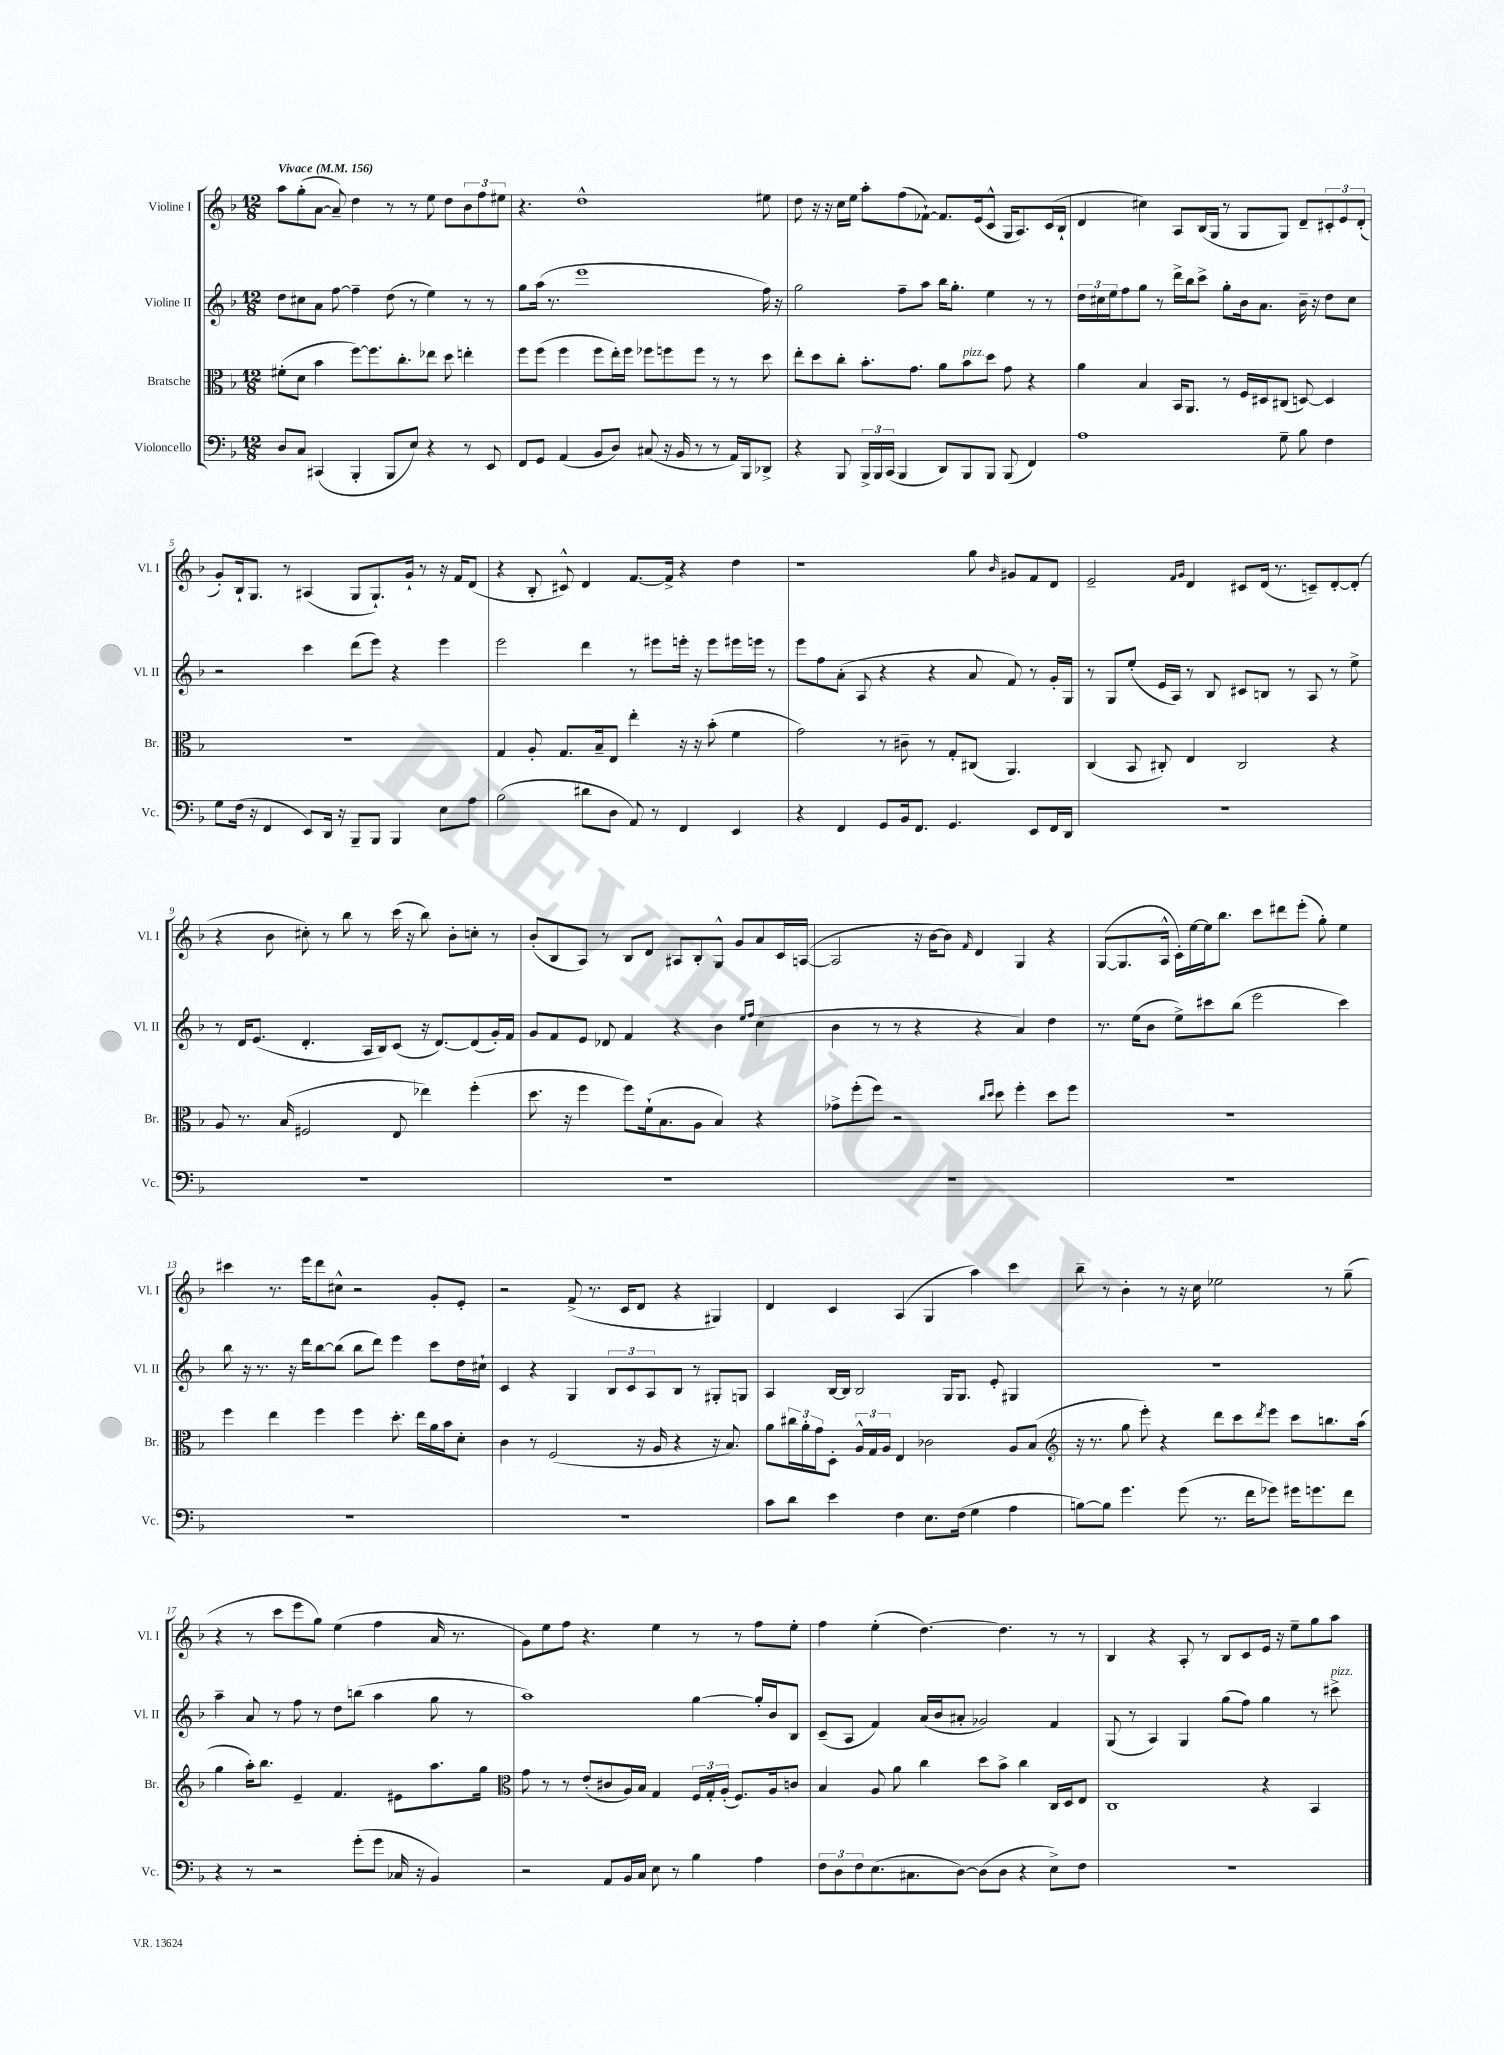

**kern	**kern	**kern	**kern
*part4	*part3	*part2	*part1
*staff4	*staff3	*staff2	*staff1
*I"Violoncello	*I"Bratsche	*I"Violine II	*I"Violine I
*I'Vc.	*I'Br.	*I'Vl. II	*I'Vl. I
*clefF4	*clefC3	*clefG2	*clefG2
*k[b-]	*k[b-]	*k[b-]	*k[b-]
*M12/8	*M12/8	*M12/8	*M12/8
*MM156	*MM156	*MM156	*MM156
=1	=1	=1	=1
!	!	!	!LO:TX:a:B:t=Vivace
8D/L	(8f#X'\L	8dd\L	8aa\L
8C/J	8d\J	8cc#X\	(8gg'\
(4CC#X/	4b-\	8a\J	[8a\J
.	.	[8ff\	8a~/])
4BBB-'/	[8ff\L)	4ff~\]	4dd\
.	8.ff\]	.	.
8BBB-/L	.	(8dd\	8r
.	8.cc'\	.	.
8E/J)	.	8r	8r
4r	8ee-X\J	4ee\)	8ee\
.	8dd\	.	8dd\L
8r	4een'\	8r	12b-\
.	.	.	12ff\
8EE/	.	8r	.
.	.	.	12ee#X\J
=2	=2	=2	=2
8FF/L	8ff\L	8gg\L	4.r
8GG/J	(8ff\J	(16aa\Jk	.
.	.	8.r	.
(4AA/	4ff\	.	.
.	.	1eee	1dd^^
8BB-/L	8ff\L	.	.
8D/J)	16ee'\L)	.	.
.	16ff\JJ	.	.
(8C#X/	8ff-X\L	.	.
16r	8ffn\	.	.
16BB-/	.	.	.
8r	8ff\J	.	.
8r	8r	.	.
16AA/LL)	8r	.	.
16BBB-/J	.	.	.
8DD-X^/J	8dd\	16ff\)	8ee#X\
.	.	16r	.
=3	=3	=3	=3
4r	8ee'\L	2gg\	8dd\
.	8dd\	.	16r
.	.	.	16r
8BBB-/	8cc'\J	.	16cc\LL
.	.	.	16ee\JJ
24BBB-^/LL	8.b-'\L	.	8aa'\L
24BBB-/	.	.	.
(24CC/JJ	.	.	.
4BBB-/	.	8ff~\L	(8ff\
.	8.g\J	.	.
.	.	8aa\J	[8f-X`\J)
8DD/L)	8a\L	16bb-\KL	8.f-/L]
.	.	8.gg'\J	.
!	!LO:TX:a:i:t=pizz.	!	!
8BBB-/	8b-\	.	.
.	.	.	(16e/k
8BBB-/J	8dd\J	4ee\	8c^^/J
(8BBB-/	8g\	.	16G/KL
.	.	.	8.A/)
4FF/)	4r	8r	.
.	.	8r	(16c/L
.	.	.	16B-`/JJ
=4	=4	=4	=4
1A	4a\	24dd\LL	4d/
.	.	24cc#X\	.
.	.	24ee\J	.
.	.	8ff\	.
.	4B-/	8gg\J	4cc#X\)
.	.	8r	.
.	16BB-/KL	16ddd^\LL	8A/L
.	8.AA/J	16bb-\J	.
.	.	8ccc^\J	(16B-/L
.	.	.	16G/JJ
.	8r	8gg'\L	8r
.	16F/LL	16b-\k	8G/L
.	16D#X/J	8.a\J	.
8G~\	(8C#X/J	.	8G/J)
8B-\	[8Dn/)	16b-~\	8d~/L
.	.	16r	.
4F\	4D/]	8dd\L	12c#X'/
.	.	.	12e/
.	.	8cc#\J	.
.	.	.	(12d'/J
!!LO:LB:g=z
=5	=5	=5	=5
8G\L	1.r	2r	8g'/L)
(16F\Jk	.	.	16B-`/k
16r	.	.	8.G/J
4FF/	.	.	.
.	.	.	8r
8EE/L)	.	4ccc\	(4A#X/
16DD/Jk	.	.	.
16r	.	.	.
8BBB-~/L	.	(8ddd\L	8G/L
8BBB-/J	.	8eee\J)	8.G`/)
4BBB-/	.	4r	.
.	.	.	16g`/Jk
.	.	.	8r
8E\L	.	4eee\	16r
.	.	.	16f/KL
8A\J	.	.	(8d/J
=6	=6	=6	=6
(2B-\	4G/	2eee\	4r
.	8A'/	.	8B-'/
.	8.G/L	.	8c#X^^/)
8d#X\L	.	4ddd\	4d/
.	16B-~/k	.	.
8D\J	8E/J	.	.
8AA/)	4ee'\	8r	[8.f/L
8r	.	8eee#X\L	.
.	.	.	16f^/Jk]
4FF/	16r	16eeen'\Jk	4r
.	16r	16r	.
.	(8b-'\	8eee\L	.
4EE/	4f\	16eee#X\L	4dd\
.	.	16eeen\JJ	.
.	.	8r	.
=7	=7	=7	=7
4r	2g\)	8eee\L	1r
.	.	8ff\	.
4FF/	.	(8a'\J	.
.	.	8A/	.
8GG/L	8r	4r	.
16BB-/k	8c#X~\	.	.
8.FF/J	.	.	.
.	8r	4r	.
4.GG/	8G'/L	.	.
.	(8C#X/J	8a/	8gg\
.	.	.	16qqb-/
.	4.AA/)	8f/)	8g#X/L
8EE/L	.	8r	8f/
16FF/L	.	16g'/LL	8d/J
16DD/JJ	.	16G/JJ	.
=8	=8	=8	=8
1.r	(4C/	8r	2e~/
.	.	8G/L	.
.	8BB-/	(8ee'/J	.
.	8C#X'/)	16e/LL	.
.	.	16A/JJ)	.
.	.	.	16qqf/LL
.	.	.	16qqg/JJ
.	4E/	8r	4d/
.	.	8B-/	.
.	2C#/	8c#X/L	8c#X/L
.	.	8Bn/J	(16d/Jk
.	.	.	8.r
.	.	8r	.
.	.	8A/	8cn~/L)
.	4r	8r	[8d'/
.	.	8ee^\	(8d'/J]
!!LO:LB:g=z
=9	=9	=9	=9
1.r	8A/	8r	4r
.	8.r	16d/KL	.
.	.	(8.e/J	.
.	.	.	8b-\
.	(16B-/	.	.
.	2F#X/	4.d'/	8cc#X'\)
.	.	.	8r
.	.	.	8bb-\
.	.	16A/LL	8r
.	.	16B-/J)	.
.	8E/	(8c/J	(16ccc\
.	.	.	16r
.	4ee-X\)	16r	8bb-\)
.	.	[8.d/L)	.
.	.	.	8b-'\L
.	(4ff'\	(8d/]	8ccn'\J
.	.	16g'/L)	8r
.	.	16f/JJ	.
=10	=10	=10	=10
1.r	8.dd\	8g/L	(8b-'/L
.	.	8f/	8B-/
.	16r	.	.
.	4ff\	8e/J	8A/J)
.	.	8d-X/	8r
.	8ff\L)	4f/	8B-/L
.	(16f`\k	.	8d/J
.	8.B-\	.	.
.	.	4r	8A#X/L
.	8A\J	.	8B-'/
.	4B-/)	4b-\	8G^^/J
.	.	.	8g/L
.	.	16qqee/LL	.
.	.	16qqff/JJ	.
.	4r	(4cc\	8a/
.	.	.	16c/L
.	.	.	([16An/JJ
=11	=11	=11	=11
1.r	8g-X^\L	4b-\	2A/]
.	(8ff'\	.	.
.	8ff\J)	8r	.
.	2r	8r	.
.	.	4r	16r
.	.	.	[16b-\KL
.	.	.	8b-\J])
.	.	.	16qqf/
.	.	4r	4d/
.	16qqcc/LL	.	.
.	16qqdd/JJ	.	.
.	8dd\	.	.
.	4ff'\	4a/)	4G/
.	8dd\L	4dd\	4r
.	8ff\J	.	.
=12	=12	=12	=12
1.r	1.r	8.r	([8G/L
.	.	.	8.G/]
.	.	(16ee\KL	.
.	.	8b-\J	.
.	.	.	16A^^/Jk
.	.	8ee^\L)	16c'\LL)
.	.	.	[16ee\
.	.	8ccc#X\	16ee\J]
.	.	.	8.bb-\J
.	.	(8bb-\J	.
.	.	2eee\	8ccc\L
.	.	.	8ddd#X\
.	.	.	(8eee'\J
.	.	.	8gg'\)
.	.	4ccc#\)	4ee\
!!LO:LB:g=z
=13	=13	=13	=13
1.r	4ff\	8bb-\	4ccc#X\
.	.	16r	.
.	.	8.r	.
.	4ee\	.	8.r
.	.	16r	.
.	.	16ddd\KL	16eee\KL
.	4ff\	[8bb-\	8ddd\
.	.	(8bb-\J]	8cc#X^^\J
.	4ff\	8bb-\L	2r
.	.	8ddd\J)	.
.	8.dd'\	4eee\	.
.	16ee\LL	.	.
.	16a\	8ccc\L	8g'/L
.	16b-\J	.	.
.	8d'\J	16dd\L	8e'/J
.	.	16cc#X`\JJ	.
=14	=14	=14	=14
1.r	4c\	4c/	2r
.	8r	4r	.
.	(2F/	.	.
.	.	4G/	(8f^/
.	.	.	8.r
.	.	12B-/L	.
.	.	.	16c/KL
.	.	12c/	.
.	16r	.	8d/J
.	.	12A/	.
.	16A/	.	.
.	4r	8B-/J	4r
.	.	8r	.
.	16r	8G#X'/L	4G#X/)
.	8.B-/)	.	.
.	.	8Gn/J	.
=15	=15	=15	=15
8c\L	8a\L	4A/	4d/
8d\J	24cc#X\L	.	.
.	24a'\	.	.
.	24g\J	.	.
4e\	8D'\J	[16B-/LL	4c/
.	.	16B-/JJ]	.
.	24A^^/LL	2B-/	.
.	24G/	.	.
.	24A/JJ	.	.
4F\	4E/	.	(4A/
8.E\L	2c-X\	.	4G/
.	.	16G/KL	.
(16F\Jk	.	8.G/J	.
4G\	.	.	4aa\)
.	.	8e'/	.
4A\	8A/L	4G#X/	4ccc\
.	(8B-/J	.	.
=16	=16	=16	=16
*	*clefG2	*	*
[8Bn\L)	16r	1.r	8bb-~\
.	8.r	.	.
8B\J]	.	.	8r
4.g\	8gg\	.	4b-'\
.	8eee'\)	.	.
.	4r	.	8r
(8g\	.	.	16r
.	.	.	16cc\
8.r	8ddd\L	.	2ee-X\
.	8ccc\	.	.
16f\KL	.	.	.
.	8qddd/	.	.
8g-X\J)	8eee\J	.	.
16g#X\KL	8ccc\L	.	.
8.gn\	.	.	.
.	8.bbn\	.	8r
8f\J	.	.	(8gg~\
.	(16aa\Jk	.	.
!!LO:LB:g=z
=17	=17	=17	=17
4r	4gg\	4aa~\	4r
8r	16aa'\KL)	8a/	8r
.	8.bb-\J	.	.
2r	.	8r	8ccc\L
.	4e~/	8ff\	8eee\
.	.	8r	8gg\J)
.	4.f/	8dd\L	(4ee\
(8g'\L	.	(8bbn\J	.
8g\J	.	4aa\	4ff\
16C-X/	8e#X\L	.	.
16r	.	.	.
4BB-/)	8.aa\	8gg\	16a/
.	.	.	8.r
.	.	8r	.
.	16gg\Jk	.	.
=18	=18	=18	=18
*	*clefC3	*	*
2r	8g\	1aa)	8g\L)
.	8r	.	8ee\
.	8r	.	8ff\J
.	(8e'/L	.	4.r
8AA/L	8c#X/	.	.
16BB-/L	16A/L)	.	.
16C/JJ	16B-/JJ	.	.
8E\	4G/	.	4ee\
8r	.	.	.
4B-\	24F/LL	[4gg\	8r
.	24G'/	.	.
.	(24A'/JJ	.	.
.	8.F/L)	.	8r
4A\	.	16gg'/LL]	8ff\L
.	16A/k	16b-/J	.
.	8cn/J	8B-/J	8ee'\J
=19	=19	=19	=19
12F\L	4B-/	(8c~/L	4ff\
12D\	.	.	.
.	.	8A/J	.
12F\	.	.	.
(8.E\	8A/	4f/)	(4ee'\
.	8a\	.	.
8.C#X\	.	.	.
.	4cc\	(16a/LL	[4.dd\)
.	.	16b-/J	.
[8D\J)	.	8a#X'/J	.
(8D\L]	8dd\L	2g-X/)	.
8D\J	8b-^\J	.	4.dd\]
4r	4cc\	.	.
8E^\L)	16C/LL	4f/	8r
.	16D/J	.	.
8F\J	8E/J	.	8r
=20	=20	=20	=20
1.r	1C	(8G/	4B-/
.	.	8r	.
.	.	4A/)	4r
.	.	4G/	8A'/
.	.	.	8r
.	.	(8gg\L	8B-/L
.	.	8ff\J)	8c/
.	4r	4gg\	16e/Jk
.	.	.	16r
.	.	.	8ee~\L
.	4BB-/	8r	8gg\
!	!	!LO:TX:a:i:t=pizz.	!
.	.	8ccc#X^\	8aa\J
==	==	==	==
*-	*-	*-	*-
